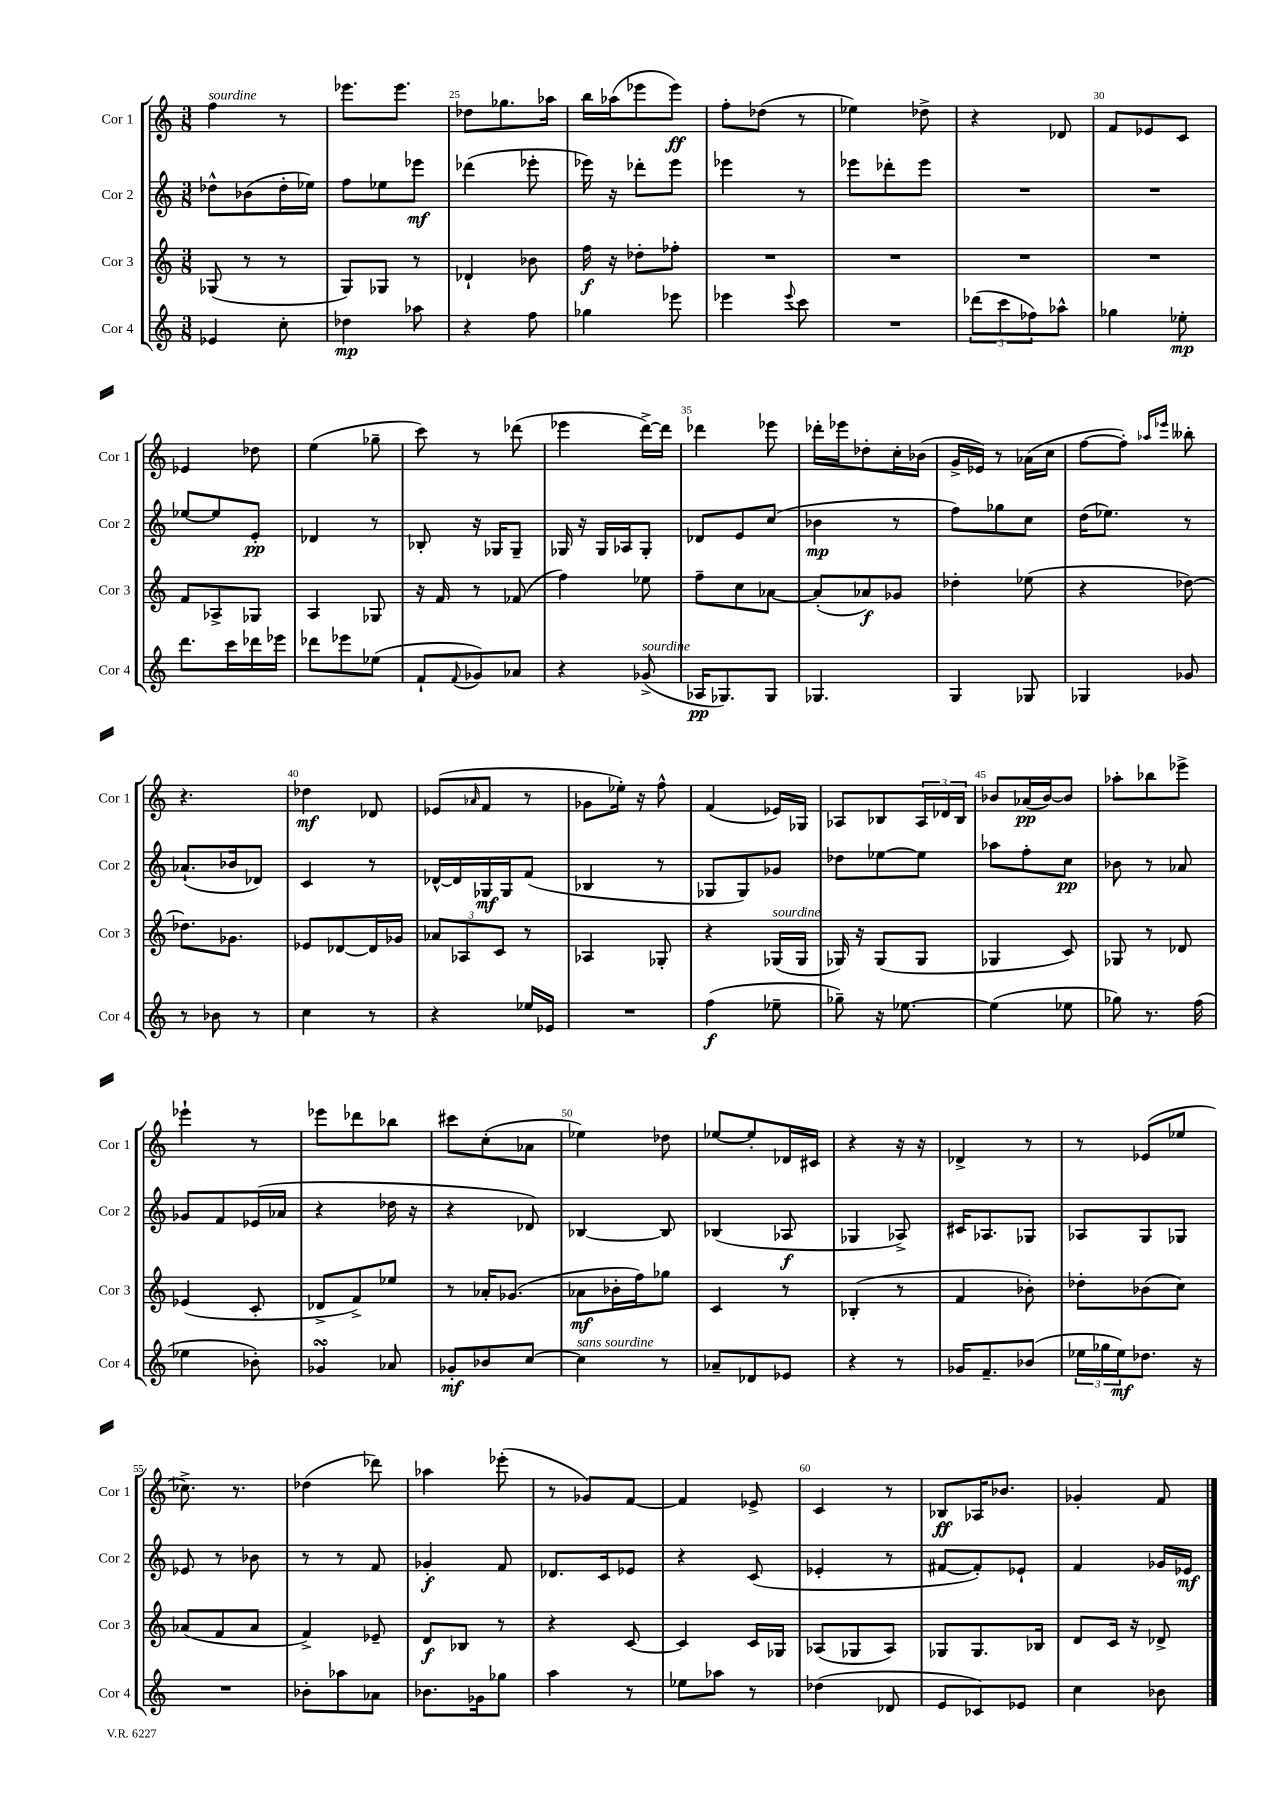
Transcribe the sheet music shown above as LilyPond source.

<<
\new StaffGroup <<
\new Staff = "s0" \with { instrumentName = "Cor 1" shortInstrumentName = "Cor 1" } {
    \clef treble \key c \major \numericTimeSignature \time 3/8
    f''4^\markup { \italic "sourdine" } r8 |
    ees'''8. ees'''8. |
    des''8 ges''8. aes''16 |
    b''16 aes''16( ees'''8 ees'''8\ff) |
    f''8-. des''8( r8 |
    ees''4) des''8-> |
    r4 des'8 |
    f'8 ees'8 c'8 |
    ees'4 des''8 |
    e''4( ges''8-- |
    c'''8) r8 des'''8( |
    ees'''4 d'''16~->) d'''16 |
    des'''4 ees'''8 |
    des'''16-. ees'''16 des''8-. c''16-. bes'16( |
    g'16-> ees'16) r8 aes'16( c''16 |
    f''8~ f''8-.) \grace { aes''16 ees'''16 } beses''8-. |
    r4. |
    des''4\mf des'8 |
    ees'8( \grace { aes'16 } f'8 r8 |
    ges'8 ees''16-.) r16 f''8-^ |
    f'4( ees'16) ges16 |
    aes8 bes8 \tuplet 3/2 { aes16 des'16 bes16 } |
    bes'8 aes'16\pp( bes'16~) bes'8 |
    aes''8-. bes''8 ees'''8-> |
    ees'''4-! r8 |
    ees'''8 des'''8 bes''8 |
    cis'''8 c''8-.( aes'8 |
    ees''4) des''8 |
    ees''8~ ees''8-. des'16 cis'16 |
    r4 r16 r16 |
    des'4-> r8 |
    r8 ees'8( ees''8 |
    ces''8.->) r8. |
    des''4( des'''8) |
    aes''4 ees'''8-.( |
    r8 ges'8) f'8~ |
    f'4 ees'8-> |
    c'4 r8 |
    bes8\ff aes16 bes'8. |
    ges'4-. f'8 \bar "|." |
}
\new Staff = "s1" \with { instrumentName = "Cor 2" shortInstrumentName = "Cor 2" } {
    \clef treble \key c \major \numericTimeSignature \time 3/8
    des''8-^ bes'8( des''16-. ees''16) |
    f''8 ees''8 ees'''8\mf |
    des'''4( ees'''8-. |
    ees'''16) r16 des'''8-. ees'''8 |
    ees'''4 r8 |
    ees'''8 des'''8-. ees'''8 |
    R4. |
    R4. |
    ees''8~ ees''8 e'8-.\pp |
    des'4 r8 |
    bes8-. r16 ges16 ges8-- |
    ges16 r16 ges16 aes16 ges8-. |
    des'8 e'8 c''8( |
    bes'4\mp r8 |
    f''8) ges''8 c''8 |
    d''16( ees''8.) r8 |
    aes'8.-!( bes'16 des'8) |
    c'4 r8 |
    des'16~-^ des'16 ges16\mf ges16 f'8( |
    bes4 r8 |
    ges8 ges8) ges'8 |
    des''8 ees''8~ ees''8 |
    aes''8 f''8-. c''8\pp |
    bes'8 r8 aes'8 |
    ges'8 f'8 ees'16( aes'16 |
    r4 des''16 r16 |
    r4 des'8) |
    bes4~ bes8 |
    bes4( aes8\f |
    ges4 aes8->) |
    cis'16 aes8. ges8 |
    aes8 g8 ges8 |
    ees'8 r8 bes'8 |
    r8 r8 f'8 |
    ges'4-.\f f'8 |
    des'8. c'16 ees'8 |
    r4 c'8( |
    ees'4-. r8 |
    fis'8~ fis'8-.) ees'8-! |
    f'4 ges'16 ees'16\mf \bar "|." |
}
\new Staff = "s2" \with { instrumentName = "Cor 3" shortInstrumentName = "Cor 3" } {
    \clef treble \key c \major \numericTimeSignature \time 3/8
    ges8( r8 r8 |
    g8) ges8 r8 |
    des'4-! bes'8 |
    f''16\f r16 des''8-. fes''8-. |
    R4. |
    R4. |
    R4. |
    R4. |
    f'8 aes8-> ges8 |
    a4 ges8 |
    r16 f'16 r8 fes'8( |
    f''4) ees''8 |
    f''8-- c''8 aes'8~ |
    aes'8-.( aes'8\f) ges'8 |
    des''4-. ees''8( |
    r4 des''8~) |
    des''8. ges'8. |
    ees'8 des'8~ des'16 ges'16 |
    \tuplet 3/2 { aes'8 aes8 c'8 } r8 |
    aes4 ges8-. |
    r4 ges16^\markup { \italic "sourdine" }( ges16 |
    ges16) r16 ges8( ges8 |
    ges4 c'8) |
    ges8 r8 des'8 |
    ees'4( c'8-. |
    des'8-> f'8->) ees''8 |
    r8 aes'16-. ges'8.( |
    aes'8\mf bes'16-. f''16) ges''8 |
    c'4 r8 |
    bes4-.( r8 |
    f'4 bes'8-.) |
    des''8-. bes'8( c''8) |
    aes'8( f'8 aes'8 |
    f'4->) ees'8-- |
    d'8\f bes8 r8 |
    r4 c'8~ |
    c'4 c'16 ges16 |
    aes8( ges8 aes8) |
    ges8 ges8. bes16 |
    d'8 c'16 r16 des'8-> \bar "|." |
}
\new Staff = "s3" \with { instrumentName = "Cor 4" shortInstrumentName = "Cor 4" } {
    \clef treble \key c \major \numericTimeSignature \time 3/8
    ees'4 c''8-. |
    des''4\mp aes''8 |
    r4 f''8 |
    ges''4 ees'''8 |
    ees'''4 \appoggiatura { ees'''8 } c'''8 |
    R4. |
    \tuplet 3/2 { des'''8( c'''8 fes''8) } aes''8-^ |
    ges''4 ees''8-.\mp |
    d'''8. c'''16 des'''16 ees'''16 |
    des'''8 ees'''8 ees''8( |
    f'8-! \appoggiatura { f'8 } ges'8) aes'8 |
    r4 ges'8->^\markup { \italic "sourdine" }( |
    aes16\pp ges8.) ges8 |
    ges4. |
    g4 ges8 |
    ges4 ges'8 |
    r8 bes'8 r8 |
    c''4 r8 |
    r4 ees''16 ees'16 |
    R4. |
    f''4\f( ees''8-- |
    ges''8--) r16 ees''8.~ |
    ees''4( ees''8 |
    ges''8) r8. f''16( |
    ees''4 bes'8-.) |
    ges'4\turn aes'8 |
    ges'8-.\mf bes'8 c''8~ |
    c''4^\markup { \italic "sans sourdine" } r8 |
    aes'8-- des'8 ees'8 |
    r4 r8 |
    ges'16 f'8.-- bes'8( |
    \tuplet 3/2 { ees''16 ges''16 ees''16\mf) } des''8. r16 |
    R4. |
    bes'8-. aes''8 aes'8 |
    bes'8. ges'16 ges''8 |
    a''4 r8 |
    ees''8 aes''8 r8 |
    des''4( des'8 |
    e'8 ces'8) ees'8 |
    c''4 bes'8 \bar "|." |
}
>>
>>
\layout { \context { \Score currentBarNumber = #23 \override BarNumber.break-visibility = ##(#f #t #t) barNumberVisibility = #(every-nth-bar-number-visible 5) } }
